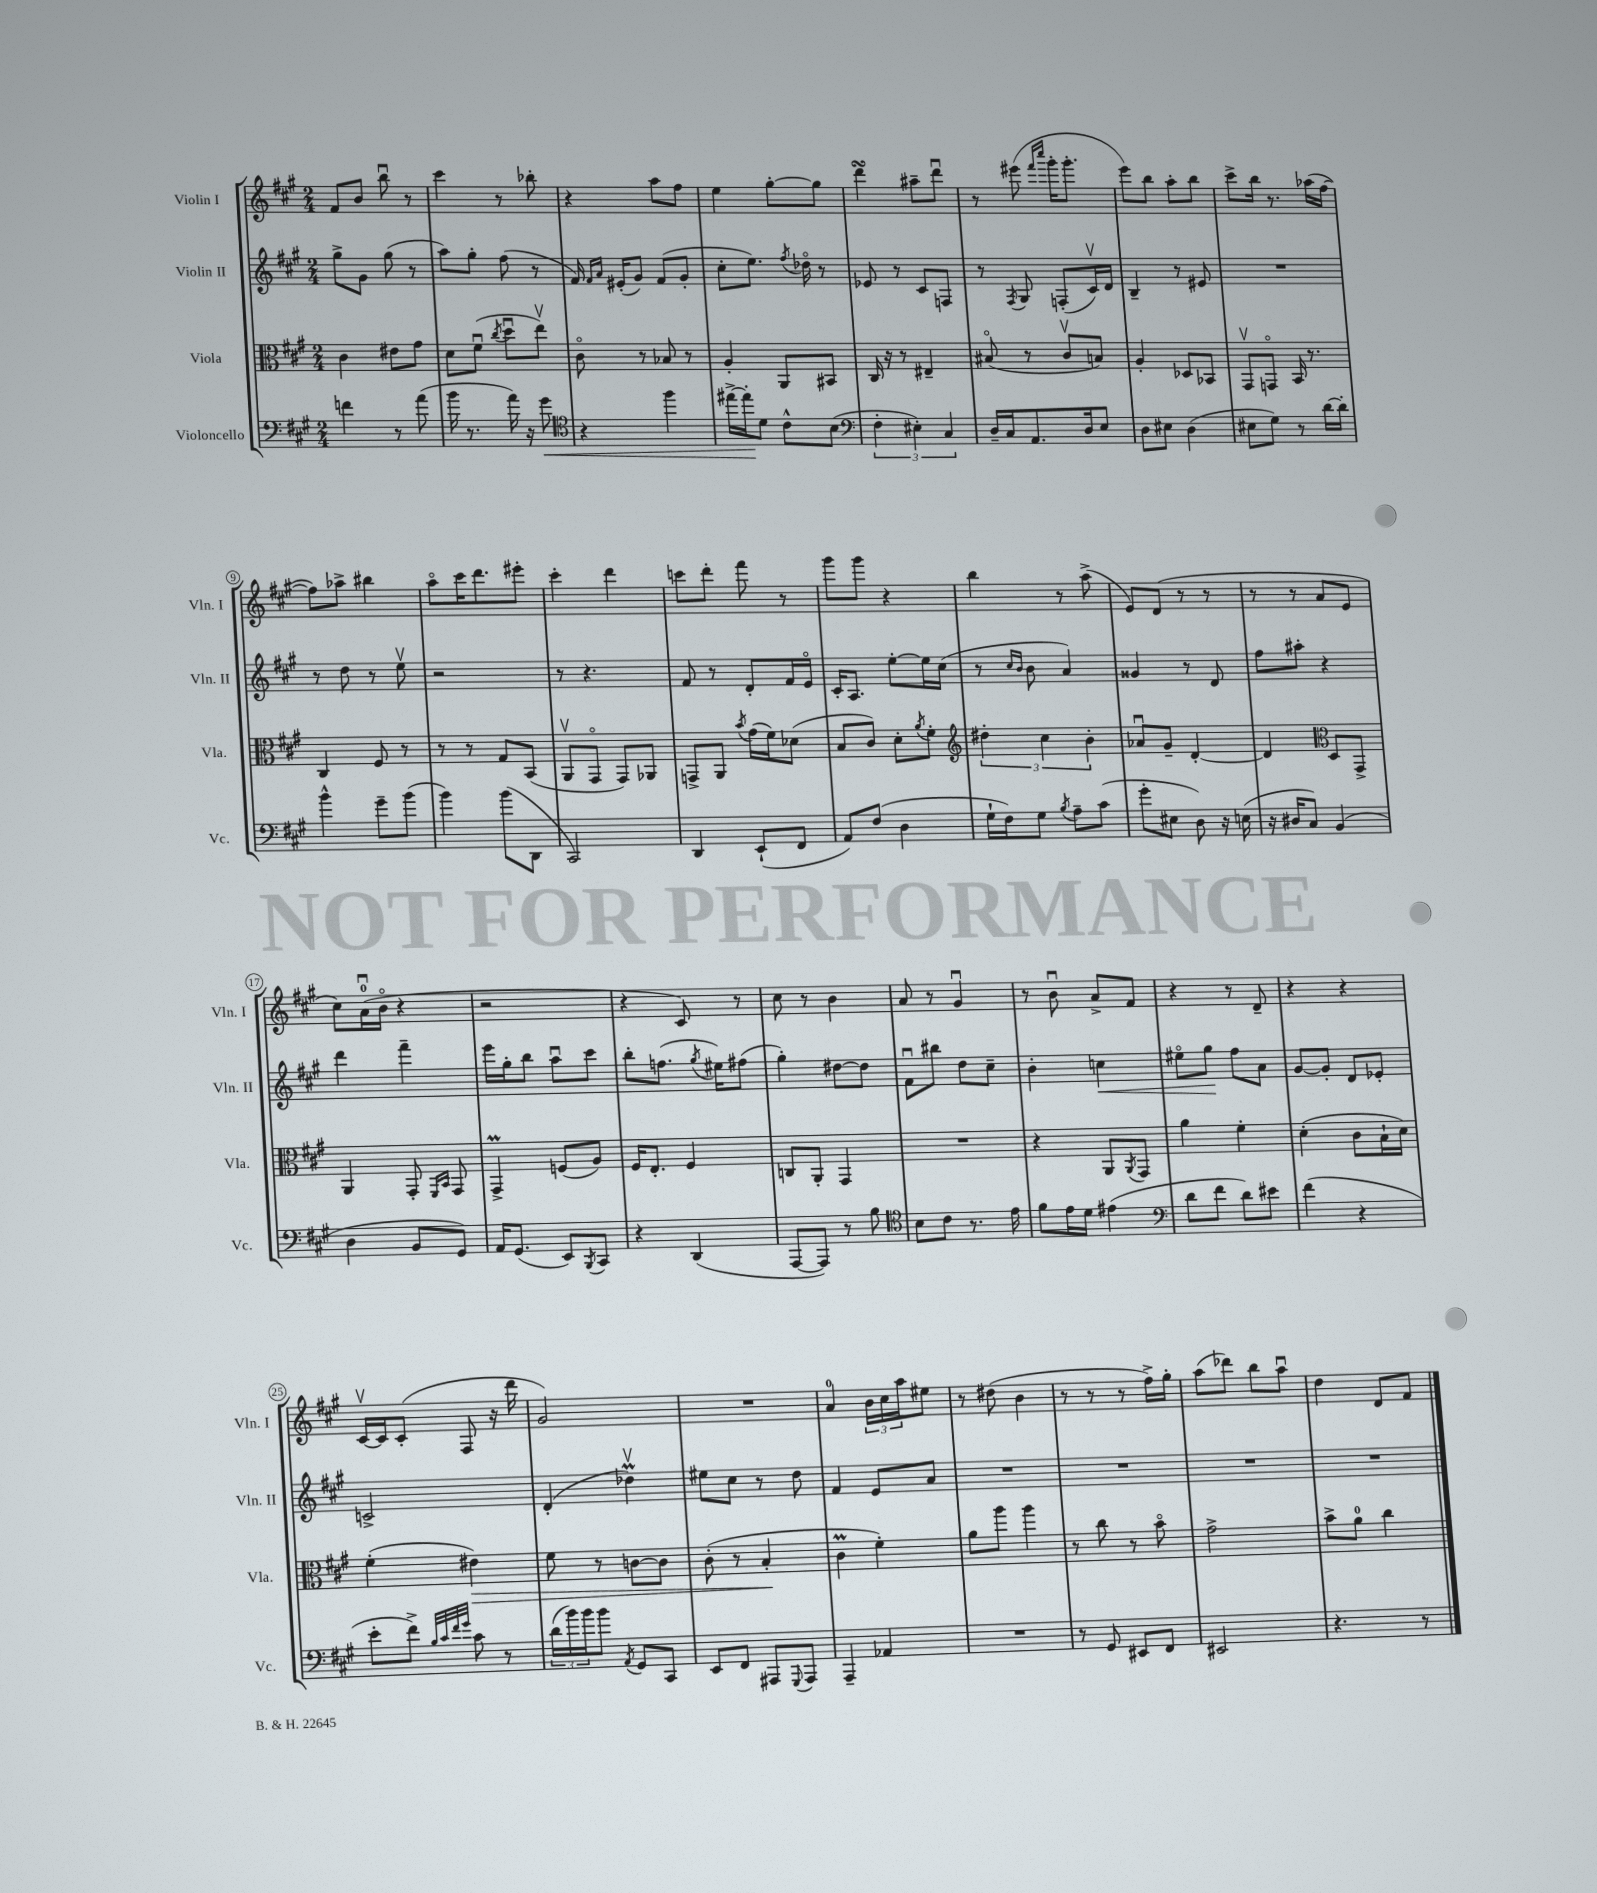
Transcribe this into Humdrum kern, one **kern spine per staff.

**kern	**dynam	**kern	**dynam	**kern	**dynam	**kern
*part4	*part4	*part3	*part3	*part2	*part2	*part1
*staff4	*staff4	*staff3	*staff3	*staff2	*staff2	*staff1
*I"Violoncello	*	*I"Viola	*	*I"Violin II	*	*I"Violin I
*I'Vc.	*	*I'Vla.	*	*I'Vln. II	*	*I'Vln. I
*clefF4	*	*clefC3	*	*clefG2	*	*clefG2
*k[f#c#g#]	*	*k[f#c#g#]	*	*k[f#c#g#]	*	*k[f#c#g#]
*M2/4	*	*M2/4	*	*M2/4	*	*M2/4
=1	=1	=1	=1	=1	=1	=1
4fn\	.	4c#\	.	8gg#^\L	.	8f#/L
.	.	.	.	8g#\J	.	8b/J
8r	.	8e#X\L	.	(8gg#\	.	8bbu\
(8a\	.	8g#\J	.	8r	.	8r
=2	=2	=2	=2	=2	=2	=2
16b\	.	8d\L	.	8aa\L)	.	4ccc#\
8.r	.	.	.	.	.	.
.	.	(8f#u\J	.	8gg#'\J	.	.
.	.	8qcc#/	.	.	.	.
16a\)	.	8ddu\L	.	(8ff#\	.	8r
16r	.	.	.	.	.	.
!	!LO:HP:b	!	!	!	!	!
8g#\	<	8eev\J)	.	8r	.	8bb-X'\
=3	=3	=3	=3	=3	=3	=3
*clefC4	*	*	*	*	*	*
4r	.	8c#\	.	16f#/)	.	4r
.	.	.	.	16qqf#/LL	.	.
.	.	.	.	16qqa/JJ	.	.
.	.	.	.	(16e#X'/KL	.	.
.	.	8r	.	8g#/J)	.	.
4ff#\	.	8B-X/	.	(8f#/L	.	8aa\L
.	.	8r	.	8g#'/J	.	8ff#\J
=4	=4	=4	=4	=4	=4	=4
[16ee#X^\LL	.	4A'/	.	8cc#'\L	.	4ee\
16ee#'\J]	.	.	.	.	.	.
8d\J	[	.	.	8.ee\J)	.	.
8c#^^\L	.	8AA/L	.	.	.	[8gg#'\L
.	.	.	.	8qff#/	.	.
.	.	.	.	16dd-X\	.	.
(8B\J	.	8BB#X/J	.	8r	.	8gg#\J]
=5	=5	=5	=5	=5	=5	=5
*clefF4	*	*	*	*	*	*
6F#'\	.	16C#/	.	8e-X/	.	4dddsSSs\
.	.	16r	.	.	.	.
.	.	8r	.	8r	.	.
6E#X'\)	.	.	.	.	.	.
.	.	4E#X~/	.	8c#/L	.	8aa#X~\L
6C#/	.	.	.	.	.	.
.	.	.	.	8Fn/J	.	8dddu\J
=6	=6	=6	=6	=6	=6	=6
16D~/LL	.	(8B#X/	.	8r	.	8r
16C#/J	.	.	.	.	.	.
.	.	.	.	8qF#/	.	.
8.AA/	.	8r	.	8G#/	.	(8eee#X\
.	.	.	.	.	.	16qqfff#/LL
.	.	.	.	.	.	16qqcccc#/JJ
.	.	8c#v/L	.	(8Fn'/L	.	16ggg#'\KL
16D/k	.	.	.	.	.	8.ggg#'\J
8E/J	.	8Bn/J)	.	16c#v/L)	.	.
.	.	.	.	16d/JJ	.	.
=7	=7	=7	=7	=7	=7	=7
8D\L	.	4A'/	.	4B~/	.	8eee\L)
8E#X\J	.	.	.	.	.	8bb\J
(4D\	.	8D-X/L	.	8r	.	8aa'\L
.	.	8BB-X/J	.	8e#X/	.	8bb\J
=8	=8	=8	=8	=8	=8	=8
8E#X\L	.	8GG#v/L	.	2r	.	8ccc#^\L
8G#\J)	.	8GGn/J	.	.	.	16bb\Jk
.	.	.	.	.	.	8.r
8r	.	16BB/	.	.	.	.
.	.	8.r	.	.	.	.
[16d\LL	.	.	.	.	.	(16aa-X\LL
16d'\JJ]	.	.	.	.	.	[16ff#\JJ
!!LO:LB:g=z
=9	=9	=9	=9	=9	=9	=9
4b^^\	.	4C#/	.	8r	.	8ff#\L])
.	.	.	.	8dd\	.	8aa-X^\J
8g#~\L	.	8F#/	.	8r	.	4bb#X\
(8b\J	.	8r	.	8eev\	.	.
=10	=10	=10	=10	=10	=10	=10
4b\)	.	8r	.	2r	.	8aa\L
.	.	8r	.	.	.	16ccc#\K
.	.	.	.	.	.	8.ddd\
(8b\L	.	8G#/L	.	.	.	.
8DD\J	.	(8BB/J	.	.	.	8eee#X'\J
=11	=11	=11	=11	=11	=11	=11
2CC#/)	.	8AAv/L	.	8r	.	4ccc#'\
.	.	8GG#/J	.	4.r	.	.
.	.	8GG#/L)	.	.	.	4ddd\
.	.	8AA-X/J	.	.	.	.
=12	=12	=12	=12	=12	=12	=12
4DD/	.	8GGn^/L	.	8f#/	.	8cccn\L
.	.	8AA/J	.	8r	.	8ddd'\J
.	.	8qb/	.	.	.	.
(8EE`/L	.	(16g#\LL	.	8d'/L	.	8fff#\
.	.	16f#\J)	.	.	.	.
8FF#/J	.	(8d-X\J	.	16f#/L	.	8r
.	.	.	.	16e/JJ	.	.
=13	=13	=13	=13	=13	=13	=13
8AA/L)	.	8B/L	.	16c#'/KL	.	8ggg#\L
.	.	.	.	8.A/J	.	.
(8F#/J	.	8c#/J)	.	.	.	8ggg#\J
4D\	.	8d'\L	.	[8ee'\L	.	4r
.	.	8qa/	.	.	.	.
.	.	8f#'\J	.	16ee\L]	.	.
.	.	.	.	(16cc#\JJ	.	.
=14	=14	=14	=14	=14	=14	=14
*	*	*clefG2	*	*	*	*
16G#`\LL	.	6dd#X'\	.	8r	.	4bb\
16F#\J)	.	.	.	.	.	.
.	.	.	.	16qqcc#/LL	.	.
.	.	.	.	16qqb/JJ	.	.
8G#\J	.	.	.	8b\	.	.
.	.	6cc#\	.	.	.	.
8qB/	.	.	.	.	.	.
8A~\L	.	.	.	4a/)	.	8r
.	.	6b'\	.	.	.	.
(8c#\J	.	.	.	.	.	(8aa^\
=15	=15	=15	=15	=15	=15	=15
8g#'\L	.	8a-Xu/L	.	4g##X/	.	8e/L)
8E#X\J	.	8g#~/J	.	.	.	(8d/J
8D\)	.	[4d'/	.	8r	.	8r
16r	.	.	.	8d/	.	8r
(16En\	.	.	.	.	.	.
=16	=16	=16	=16	=16	=16	=16
16r	.	4d/]	.	8ff#\L	.	8r
16D#X/KL	.	.	.	.	.	.
8C#/J)	.	.	.	8aa#X'\J	.	8r
*	*	*clefC3	*	*	*	*
(4BB/	.	8D/L	.	4r	.	8a/L
.	.	8GG#^/J	.	.	.	8e/J
!!LO:LB:g=z
=17	=17	=17	=17	=17	=17	=17
4D\	.	4AA/	.	4ddd\	.	8cc#\L)
.	.	.	.	.	.	(16au\L
.	.	.	.	.	.	16b\JJ
8BB/L	.	8GG#'/	.	4fff#~\	.	4r
.	.	16qqFF#/LL	.	.	.	.
.	.	16qqBB/JJ	.	.	.	.
8GG#/J)	.	8GG#/	.	.	.	.
=18	=18	=18	=18	=18	=18	=18
16AA/KL	.	4GG#m^/	.	16eee\LL	.	2r
(8.GG#/J	.	.	.	16gg#'\J	.	.
.	.	.	.	8bb\J	.	.
8EE/L)	.	(8Fn/L	.	8aau\L	.	.
8qBBB/	.	.	.	.	.	.
8CC#/J	.	8A/J)	.	8ccc#\J	.	.
=19	=19	=19	=19	=19	=19	=19
4r	.	16F#/KL	.	8bb'\L	.	4r
.	.	8.E'/J	.	.	.	.
.	.	.	.	(8.ffn\J	.	.
(4DD/	.	4F#/	.	.	.	8c#/)
.	.	.	.	8qgg#/	.	.
.	.	.	.	16ee#X\KL)	.	.
.	.	.	.	(8ff#X\J	.	8r
=20	=20	=20	=20	=20	=20	=20
[8AAA/L	.	8Cn/L	.	4gg#'\)	.	8cc#\
8AAA/J])	.	8AA'/J	.	.	.	8r
8r	.	4GG#/	.	[8dd#X\L	.	4b\
8B\	.	.	.	8dd#\J]	.	.
=21	=21	=21	=21	=21	=21	=21
*clefC4	*	*	*	*	*	*
8B\L	.	2r	.	8f#u\L	.	8a/
8c#\J	.	.	.	8bb#X\J	.	8r
8.r	.	.	.	8dd\L	.	4g#u/
.	.	.	.	8cc#~\J	.	.
16e\	.	.	.	.	.	.
=22	=22	=22	=22	=22	=22	=22
8f#\L	.	4r	.	4b'\	.	8r
16e\L	.	.	.	.	.	8bu\
16d\JJ	.	.	.	.	.	.
!	!	!	!	!	!LO:HP:b	!
(4e#X\	.	8AA/L	.	4ccn\	<	8a^/L
.	.	8qAA/	.	.	.	.
.	.	8GG#/J	.	.	.	8f#/J
=23	=23	=23	=23	=23	=23	=23
*clefF4	*	*	*	*	*	*
8d\L	.	4a\	.	8ee#X\L	.	4r
8f#\J	.	.	.	8gg#\J	.	.
8d\L)	.	4f#'\	.	8ff#\L	[	8r
8e#X\J	.	.	.	8a\J	.	8d~/
=24	=24	=24	=24	=24	=24	=24
(4f#\	.	(4d'\	.	[8g#/L	.	4r
.	.	.	.	8g#'/J]	.	.
4r	.	8c#\L	.	8d/L	.	4r
.	.	16B`\L	.	8e-X'/J	.	.
.	.	16d\JJ)	.	.	.	.
!!LO:LB:g=z
=25	=25	=25	=25	=25	=25	=25
8e'\L	.	(4f#'\	.	2cn^/	.	[16c#v/LL
.	.	.	.	.	.	16c#/J]
8f#^\J)	.	.	.	.	.	(8c#'/J
32qqB/LLL	.	.	.	.	.	.
32qqc#/	.	.	.	.	.	.
32qqf#/	.	.	.	.	.	.
32qqg#/JJJ	.	.	.	.	.	.
!	!	!	!LO:HP:b	!	!	!
8c#\	.	4e#X\)	>	.	.	8F#/
8r	.	.	.	.	.	16r
.	.	.	.	.	.	16ddd\
=26	=26	=26	=26	=26	=26	=26
(24d\LL	.	8f#\	.	(4d'/	.	2g#/)
24b\)	.	.	.	.	.	.
24b\J	.	.	.	.	.	.
8b\J	.	8r	.	.	.	.
8qAA/	.	.	.	.	.	.
8GG#/L	.	[8cn\L	.	4dd-XMv\)	.	.
8CC#/J	.	8c\J]	.	.	.	.
=27	=27	=27	=27	=27	=27	=27
8EE/L	.	(8c#'\	.	8ee#X\L	.	2r
8FF#/J	.	8r	.	8cc#\J	.	.
8AAA#X/L	.	4B'/	.	8r	.	.
8qqGGG#/	.	.	.	.	.	.
8AAA#/J	.	.	.	8dd\	.	.
.	.	.	]	.	.	.
=28	=28	=28	=28	=28	=28	=28
4AAA~/	.	4c#m\	.	4f#/	.	4a/
4AA-X/	.	4f#'\)	.	8e/L	.	24b\LL
.	.	.	.	.	.	24cc#\
.	.	.	.	.	.	24aa\J
.	.	.	.	8a/J	.	8ee#X\J
=29	=29	=29	=29	=29	=29	=29
2r	.	8a\L	.	2r	.	8r
.	.	8aa\J	.	.	.	(8dd#X\
.	.	4aa\	.	.	.	4b\
=30	=30	=30	=30	=30	=30	=30
8r	.	8r	.	2r	.	8r
8GG#/	.	8cc#\	.	.	.	8r
8EE#X/L	.	8r	.	.	.	8r
8FF#/J	.	8b\	.	.	.	16ff#^\LL)
.	.	.	.	.	.	16gg#'\JJ
=31	=31	=31	=31	=31	=31	=31
2EE#X/	.	2g#^\	.	2r	.	(8aa\L
.	.	.	.	.	.	8ddd-X\J)
.	.	.	.	.	.	8bb\L
.	.	.	.	.	.	8aau\J
=32	=32	=32	=32	=32	=32	=32
4.r	.	8b^\L	.	2r	.	4dd\
.	.	8a\J	.	.	.	.
.	.	4cc#\	.	.	.	8d/L
8r	.	.	.	.	.	8f#/J
==	==	==	==	==	==	==
*-	*-	*-	*-	*-	*-	*-
